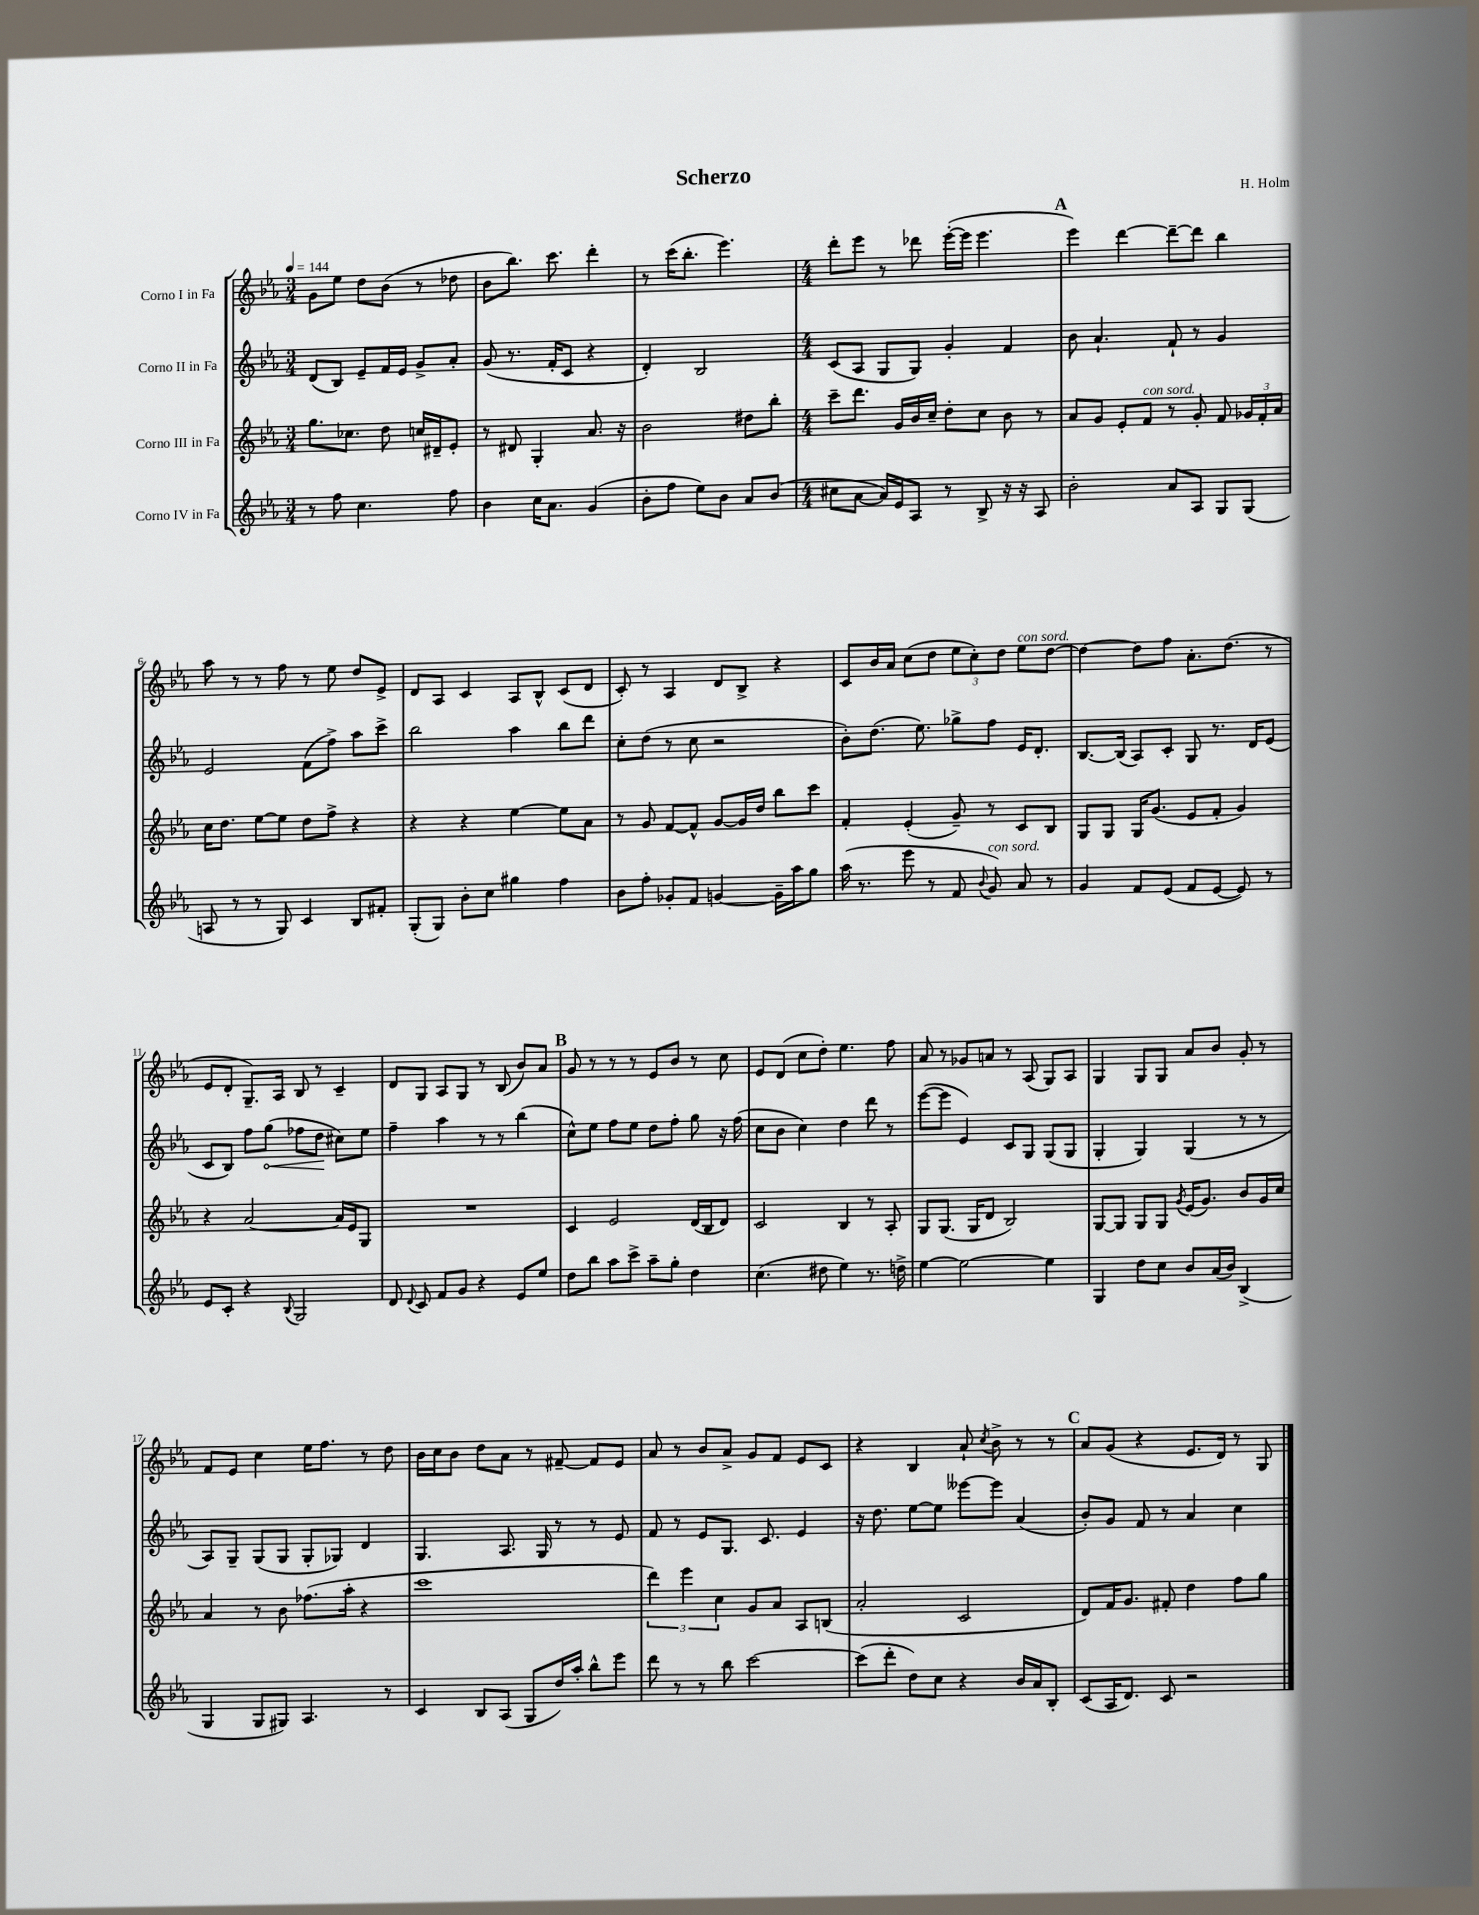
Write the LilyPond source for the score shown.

\header { title = "Scherzo" composer = "H. Holm" }
<<
\new StaffGroup <<
\new Staff = "s0" \with { instrumentName = "Corno I in Fa" } {
    \clef treble \key ees \major \numericTimeSignature \time 3/4 \tempo 4 = 144
    \autoBeamOff g'8[ ees''8] d''8[ bes'8]( r8 des''8 |
    bes'8[ bes''8.]) c'''8. d'''4-. |
    r8 c'''16[( bes''8.]-. ees'''4.) |
    \numericTimeSignature \time 4/4 d'''8[-. ees'''8] r8 des'''8 ees'''16[~-.( ees'''16] ees'''4. |
    \mark \markup { \bold "A" } ees'''4) d'''4~ d'''8[~-- d'''8] bes''4 |
    aes''8 r8 r8 f''8 r8 ees''8 d''8[ ees'8]-> |
    d'8[ aes8] c'4 aes8[ bes8]-^ c'8[( d'8] |
    c'8-.) r8 aes4 d'8[ bes8]-> r4 |
    c'8[ bes'16 aes'16] c''8[( d''8] \tuplet 3/2 { ees''8[ c''8-.) d''8] } ees''8[^\markup { \italic "con sord." } d''8]~ |
    d''4~ d''8[ f''8] aes'8.[-. d''8.]( r8 |
    ees'8[ d'8]-. g8.[--) aes16] bes8 r8 c'4-- |
    d'8[ g8] aes8[ g8] r8 bes8( bes'8[) aes'8] |
    \mark \markup { \bold "B" } g'8 r8 r8 r8 ees'8[ bes'8] r8 c''8 |
    ees'8[ d'8]( c''8[ d''8]-.) ees''4. f''8 |
    aes'8 r8 ges'8[ a'8] r8 aes8( g8[) aes8] |
    g4 g8[ g8] aes'8[ bes'8] g'8-. r8 |
    f'8[ ees'8] c''4 ees''16[ f''8.] r8 d''8 |
    bes'16[ c''16 bes'8] d''8[ aes'8] r8 fis'8~-- fis'8[ ees'8] |
    aes'8 r8 bes'8[ aes'8]-> g'8[ f'8] ees'8[ c'8] |
    r4 bes4 aes'8-! \acciaccatura { c''8 } bes'8-> r8 r8 |
    \mark \markup { \bold "C" } aes'8[ g'8]( r4 ees'8.[ d'16]) r8 g8 \bar "|." |
}
\new Staff = "s1" \with { instrumentName = "Corno II in Fa" } {
    \clef treble \key ees \major \numericTimeSignature \time 3/4
    \autoBeamOff d'8[( bes8]) ees'8[-- f'16 ees'16] g'8[-> aes'8]-. |
    g'8( r8. f'16[-. c'8] r4 |
    d'4-.) bes2 |
    \numericTimeSignature \time 4/4 c'8[( aes8] g8[ g8]) g'4-. f'4 |
    \mark \markup { \bold "A" } bes'8 aes'4.-! f'8-! r8 g'4 |
    ees'2 f'8[( f''8]->) aes''8[ c'''8]-> |
    bes''2 aes''4 bes''8[ d'''8] |
    c''8[-. d''8]( r8 c''8 r2 |
    bes'8[-.) d''8.]( ees''8.) ges''8[-> f''8] ees'16[ d'8.]-. |
    bes8.[~ bes16]( aes8[) c'8]-. g8 r8. d'16[ ees'8]( |
    c'8[ bes8]) f''8[ \once \override Hairpin.circled-tip = ##t g''8]\<( fes''8[ d''8]\! cis''8[) ees''8] |
    f''4-- aes''4 r8 r8 bes''4( |
    \mark \markup { \bold "B" } c''8[-^) ees''8] f''8[ ees''8] d''8[ f''8]-. g''8 r16 f''16( |
    c''8[ bes'8] c''4) d''4 d'''8 r8 |
    ees'''8[~( ees'''8] ees'4) c'8[ g8] g8[( g8] |
    g4-. g4) g4( r8 r8 |
    aes8[) g8]-- g8[( g8] g8[-. ges8]) d'4 |
    g4. aes8. g16 r8 r8 ees'8 |
    f'8 r8 ees'8[ g8.] c'8. ees'4 |
    r16 d''8. ees''8[~ ees''8] eeses'''8[~ eeses'''8] aes'4( |
    \mark \markup { \bold "C" } bes'8[-.) g'8] f'8 r8 aes'4 c''4 \bar "|." |
}
\new Staff = "s2" \with { instrumentName = "Corno III in Fa" } {
    \clef treble \key ees \major \numericTimeSignature \time 3/4
    \autoBeamOff g''8.[ ces''8.] d''8 c''16[ dis'16-- ees'8]-. |
    r8 dis'8 g4-. aes'8. r16 |
    bes'2 dis''8[ bes''8]-. |
    \numericTimeSignature \time 4/4 c'''8[-- d'''8.] g'16[ bes'16 c''16]-- d''8[-. c''8] bes'8 r8 |
    \mark \markup { \bold "A" } aes'8[ g'8] ees'8[-. f'8]^\markup { \italic "con sord." } r8 g'8-. f'8 \tuplet 3/2 { ges'16[ f'16-. aes'16] } |
    c''16[ d''8.] ees''8[~ ees''8] d''8[ f''8]-> r4 |
    r4 r4 ees''4~ ees''8[ aes'8] |
    r8 g'8 f'8[~ f'8]-^ g'8[~ g'16 d''16] bes''8[ c'''8] |
    f'4-. ees'4-.( g'8--) r8 c'8[ bes8] |
    g8[ g8] g16[ g'8.]( ees'8[ f'8]-. g'4) |
    r4 aes'2~ aes'16[ ees'16 g8] |
    R1 |
    \mark \markup { \bold "B" } c'4 ees'2 d'16[( bes16 d'8]) |
    c'2 bes4 r8 aes8-. |
    g8[ g8.]( g16[ d'8] bes2) |
    g8[~ g8] g8[ g8] \acciaccatura { g'8 } ees'16[( g'8.]) bes'8[ g'16 c''16] |
    aes'4 r8 bes'8 fes''8.[( aes''16]-. r4 |
    c'''1 |
    \tuplet 3/2 { d'''4) ees'''4 c''4 } g'8[ aes'8] aes8[ b8]( |
    aes'2-. c'2 |
    \mark \markup { \bold "C" } d'8[) f'16 g'8.] fis'8-. d''4 f''8[ g''8] \bar "|." |
}
\new Staff = "s3" \with { instrumentName = "Corno IV in Fa" } {
    \clef treble \key ees \major \numericTimeSignature \time 3/4
    \autoBeamOff r8 f''8 c''4. f''8 |
    bes'4 c''16[ aes'8.] g'4( |
    bes'8[-. f''8] ees''8[) bes'8] aes'8[ bes'8]( |
    \numericTimeSignature \time 4/4 cis''8[ aes'8]~ aes'16[) ees'16 aes8] r8 bes8-> r16 r16 aes8 |
    \mark \markup { \bold "A" } bes'2-. aes'8[ aes8] g8[ g8]( |
    a8 r8 r8 g8) c'4 bes8[ fis'8]-. |
    g8[-.( g8]) bes'8[-. c''8] gis''4 f''4 |
    bes'8[ f''8]-. ges'8[-. f'8] g'4~ g'16[-- aes''16 g''8] |
    aes''16( r8. ees'''8 r8 f'8 \appoggiatura { bes'8 } g'8^\markup { \italic "con sord." }) aes'8 r8 |
    g'4 f'8[ ees'8]( f'8[ ees'8]~ ees'8) r8 |
    ees'8[ c'8]-. r4 \appoggiatura { bes8 } g2 |
    d'8 \appoggiatura { d'8 } c'8 f'8[ g'8] r4 ees'8[ ees''8] |
    \mark \markup { \bold "B" } d''8[ bes''8] aes''8[ c'''8]-> aes''8[-- g''8]-. d''4 |
    c''4.( dis''8 ees''4) r8. d''16-> |
    ees''4~ ees''2~ ees''4 |
    g4 d''8[ c''8] bes'8[ aes'16( bes'16]) bes4->( |
    g4 g8[ gis8]) aes4. r8 |
    c'4 bes8[ aes8]( g8[ d''16) aes''16]-. bes''8[-^ ees'''8] |
    d'''8 r8 r8 bes''8 c'''2~ |
    c'''8[( d'''8]-. d''8[) c''8] r4 bes'16[ aes'16 bes8]-. |
    \mark \markup { \bold "C" } c'8[( aes16 d'8.]) c'8 r2 \bar "|." |
}
>>
>>
